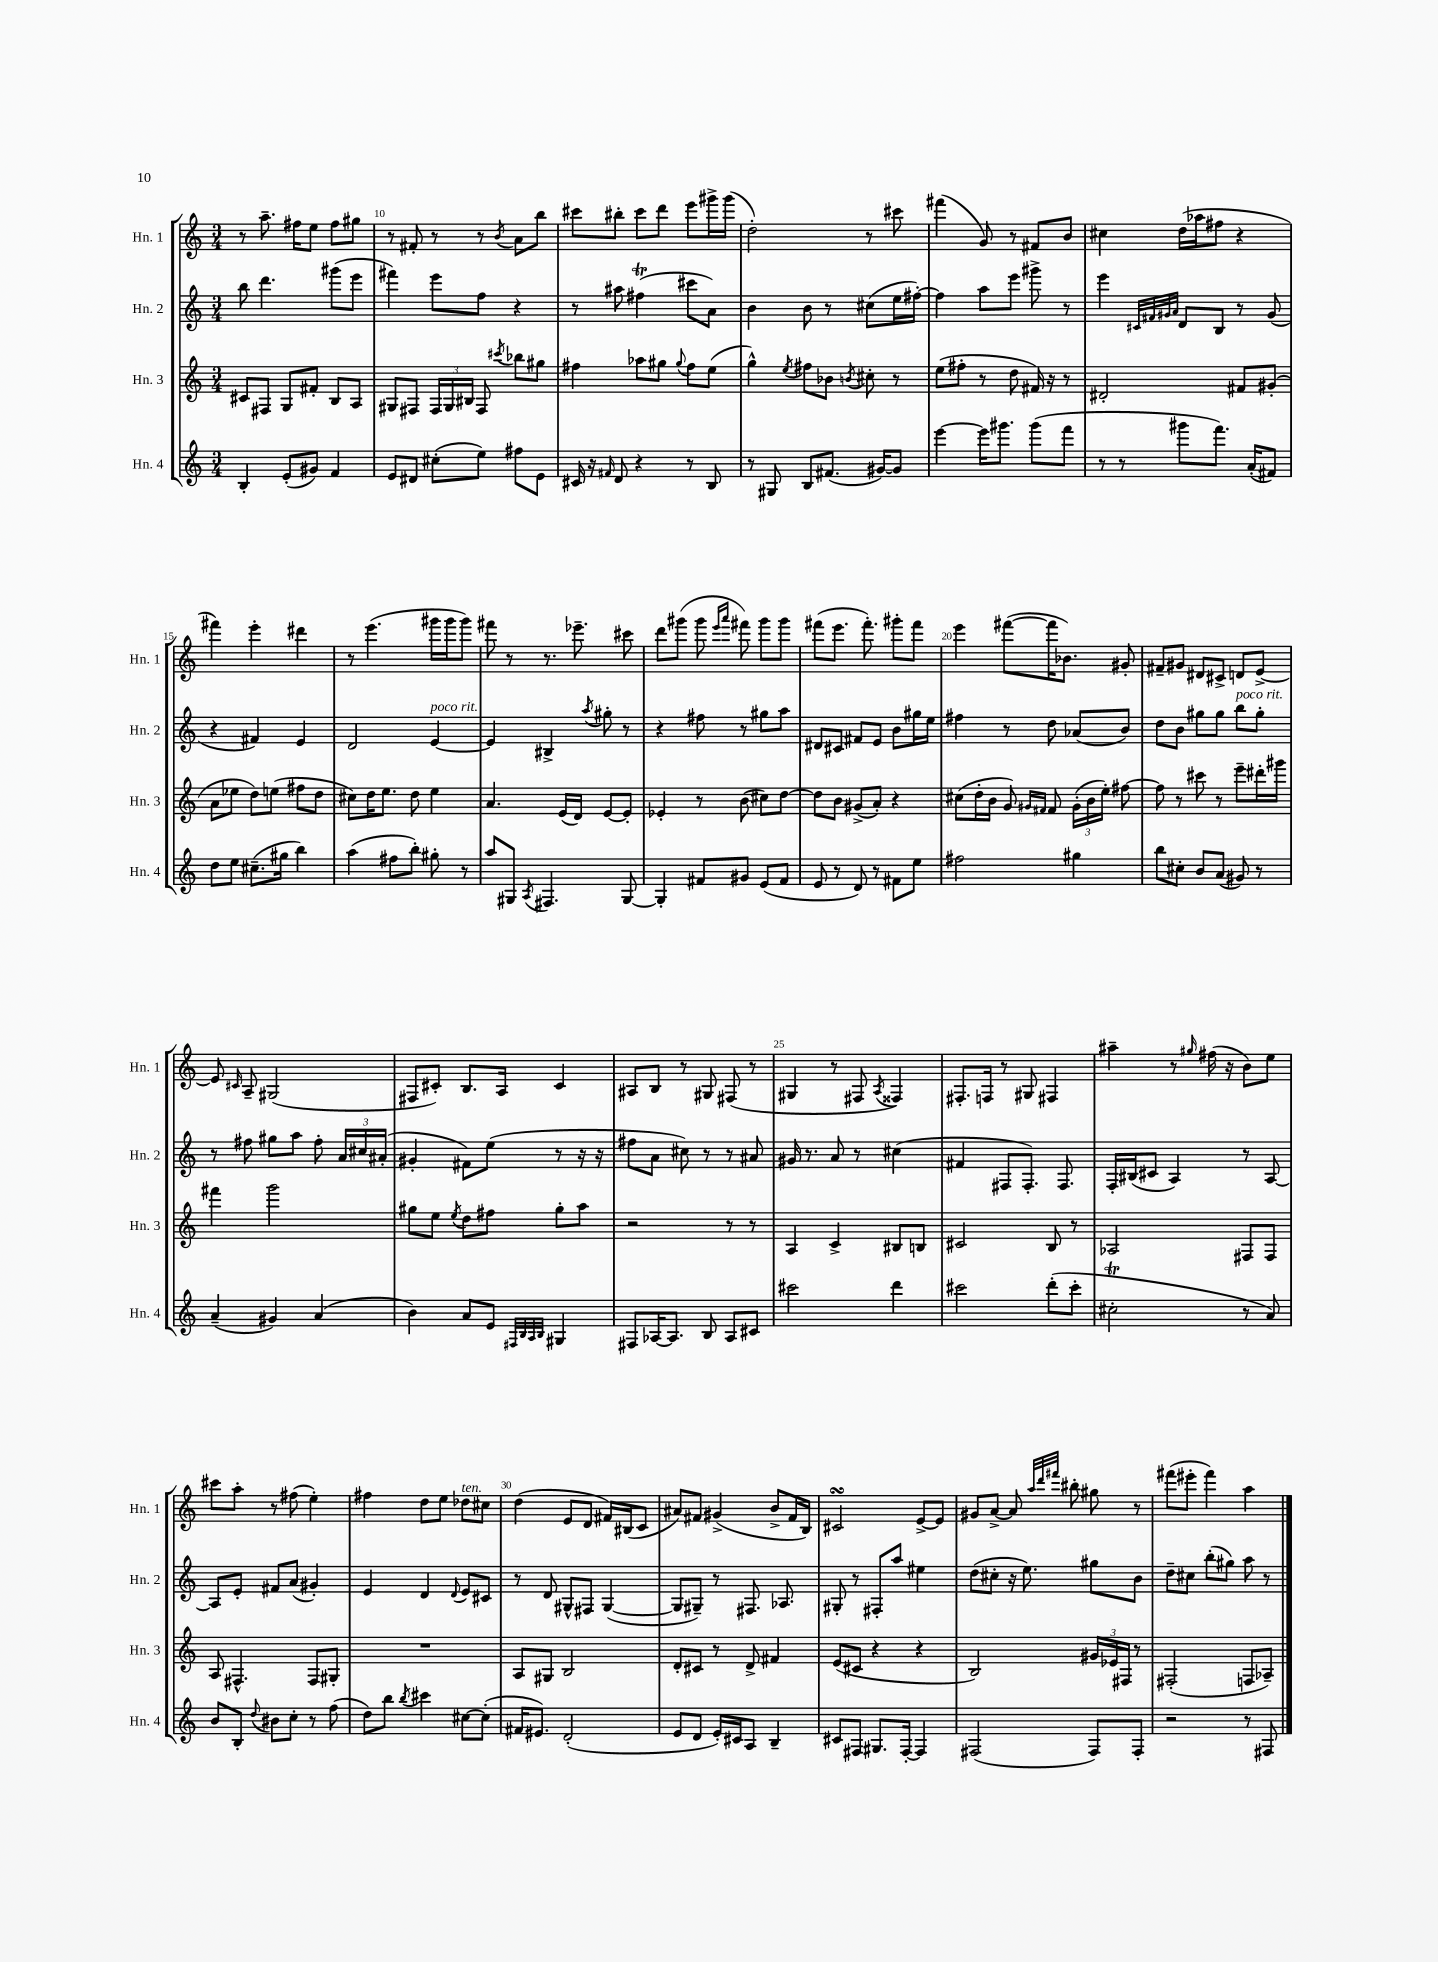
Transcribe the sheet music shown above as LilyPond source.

<<
\new StaffGroup <<
\new Staff = "s0" \with { instrumentName = "Hn. 1" shortInstrumentName = "Hn. 1" } {
    \clef treble \key c \major \numericTimeSignature \time 3/4
    \autoBeamOff r8 a''8.-- fis''16[ e''8] fis''8[ gis''8] |
    r8 fis'8-. r8 r8 \acciaccatura { b'8 } a'8[ b''8] |
    cis'''8[ bis''8]-. cis'''8[ d'''8] e'''8[ gis'''16-> gis'''16]( |
    d''2-.) r8 cis'''8 |
    fis'''4( g'8) r8 fis'8[ b'8] |
    cis''4 d''16[( aes''16 fis''8] r4 |
    fis'''4) e'''4-. dis'''4 |
    r8 e'''4.( gis'''16[ gis'''16 gis'''8]) |
    fis'''8 r8 r8. ees'''8.-- cis'''8 |
    d'''8[ gis'''8]( gis'''8 \grace { e'''16[ a'''16] } fis'''8) gis'''8[ gis'''8] |
    fis'''8[( e'''8.] fis'''8.-.) gis'''8[-. fis'''8] |
    e'''4 fis'''8[~( fis'''16 bes'8.]) gis'8-. |
    fis'8[-- gis'8] dis'8[ cis'8]-> d'8[ e'8]~-> |
    e'8 \grace { cis'16 } a8-- gis2( |
    fis8[ cis'8]-.) b8.[ a16] cis'4 |
    ais8[ b8] r8 gis8 fis8( r8 |
    gis4 r8 fis8 \acciaccatura { a8 } fisis4) |
    fis8.[-. f16] r8 gis8 fis4 |
    ais''4-- r8 \grace { gis''16 } fis''16( r16 b'8[) e''8] |
    cis'''8[ a''8]-. r8 fis''8( e''4-.) |
    fis''4 d''8[ e''8] des''8[^\markup { \italic "ten." } cis''8] |
    d''4( e'8[ d'8] fis'16[) bis16( c'8] |
    ais'8[) fis'8] gis'4->( b'8[-> fis'16 b16]) |
    cis'2\turn e'8[~-> e'8] |
    gis'8[ a'8]~-> a'8 \grace { a''32[ d'''32 fis'''32] } bis''8-. gis''8 r8 |
    fis'''8[( eis'''8]-. fis'''4) a''4 \bar "|." |
}
\new Staff = "s1" \with { instrumentName = "Hn. 2" shortInstrumentName = "Hn. 2" } {
    \clef treble \key c \major \numericTimeSignature \time 3/4
    \autoBeamOff b''8 d'''4. gis'''8[( e'''8] |
    fis'''4) e'''8[ f''8] r4 |
    r8 ais''8 fis''4\trill( cis'''8[ a'8]) |
    b'4 b'8 r8 cis''8[( e''16 fis''16]~-.) |
    fis''4 a''8[ e'''8] gis'''8-> r8 |
    e'''4 \grace { cis'32[ fis'32 gis'32 a'32] } d'8[ b8] r8 gis'8( |
    r4 fis'4) e'4 |
    d'2 e'4~^\markup { \italic "poco rit." } |
    e'4 bis4-> \acciaccatura { a''8 } gis''8-. r8 |
    r4 fis''8 r8 gis''8[ a''8] |
    dis'8[ cis'8] fis'8[ e'8] b'8[ gis''16 e''16] |
    fis''4 r8 d''8 aes'8[( b'8]) |
    d''8[ b'8] gis''8[ gis''8] b''8[^\markup { \italic "poco rit." } gis''8]-. |
    r8 fis''8 gis''8[ a''8] fis''8-. \tuplet 3/2 { a'16[ cis''16 ais'16]-.( } |
    gis'4-. fis'8[) e''8]( r8 r16 r16 |
    fis''8[ a'8] cis''8) r8 r8 ais'8 |
    gis'16 r8. a'8 r8 cis''4( |
    fis'4 fis8[ fis8.]-.) fis8. |
    f16[-. bis16( cis'8] a4) r8 a8~ |
    a8[ e'8]-. fis'8[ a'8]( gis'4-.) |
    e'4 d'4 \appoggiatura { d'8 } e'8[ cis'8] |
    r8 d'8 gis8[-^ fis8] gis4~( |
    gis8[ gis8]--) r8 fis8. aes8. |
    gis8-. r8 fis8[-. a''8] eis''4 |
    d''8[( cis''8]-. r16 e''8.) gis''8[ b'8] |
    d''8[-- cis''8] b''8[-.( gis''8]) a''8 r8 \bar "|." |
}
\new Staff = "s2" \with { instrumentName = "Hn. 3" shortInstrumentName = "Hn. 3" } {
    \clef treble \key c \major \numericTimeSignature \time 3/4
    \autoBeamOff cis'8[ fis8] g8[ fis'8]-. b8[ a8] |
    gis8[ fis8] \tuplet 3/2 { fis16[ gis16 bis16] } fis8 \acciaccatura { cis'''8 } bes''8[ gis''8] |
    fis''4 aes''8[ gis''8] \appoggiatura { gis''8 } fis''8[ e''8]( |
    g''4-^) \acciaccatura { e''8 } fis''8[ bes'8] \acciaccatura { b'8 } cis''8-. r8 |
    e''8[( fis''8]-. r8 d''8 fis'16) r16 r8 |
    dis'2-. fis'8[ gis'8]-.( |
    a'8[ ees''8] d''8[) e''8]( fis''8[ d''8] |
    cis''8[) d''16 e''8.] d''8 e''4 |
    a'4. e'16[( d'16]) e'8[~ e'8]-. |
    ees'4-. r8 b'8( cis''8[) d''8]~ |
    d''8[ b'8] gis'8[->( a'8]-.) r4 |
    cis''8[( d''16-. b'16] g'8) \grace { gis'16[ fis'16] } fis'8 \tuplet 3/2 { gis'16[-.( b'16 e''16]-.) } fis''8~ |
    fis''8 r8 cis'''8 r8 e'''8[-- dis'''16-. gis'''16] |
    fis'''4 g'''2 |
    gis''8[ e''8] \acciaccatura { e''8 } d''8[ fis''8] gis''8[-. a''8] |
    r2 r8 r8 |
    a4 c'4-> bis8[ b8] |
    cis'2 b8 r8 |
    aes2 fis8[ fis8] |
    a8 fis4.-^ fis8[ gis8]-. |
    R2. |
    a8[ gis8] b2 |
    d'8[-. cis'8] r8 d'8-> fis'4 |
    e'8[( cis'8] r4 r4 |
    b2) \tuplet 3/2 { gis'16[ ees'16 fis16] } r8 |
    fis2-.( f8[ aes8]--) \bar "|." |
}
\new Staff = "s3" \with { instrumentName = "Hn. 4" shortInstrumentName = "Hn. 4" } {
    \clef treble \key c \major \numericTimeSignature \time 3/4
    \autoBeamOff b4-. e'8[-.( gis'8]) f'4 |
    e'8[ dis'8] cis''8[-.( e''8]) fis''8[ e'8] |
    cis'16 r16 \grace { fis'16 } d'8 r4 r8 b8 |
    r8 gis8 b8[ fis'8.]( gis'16[~) gis'8] |
    e'''4~ e'''16[ gis'''8.] gis'''8[( f'''8] |
    r8 r8 gis'''8[ f'''8.]) a'16[-.( fis'8]) |
    d''8[ e''8] cis''8.[--( gis''16] b''4) |
    a''4( fis''8[ b''8]-.) gis''8-. r8 |
    a''8[ gis8] \acciaccatura { a8 } fis4. gis8~ |
    gis4-. fis'8[ gis'8] e'8[( fis'8] |
    e'8 r8 d'8) r8 fis'8[ e''8] |
    fis''2 gis''4 |
    b''8[ cis''8]-. b'8[ a'8]( gis'8) r8 |
    a'4--( gis'4) a'4( |
    b'4) a'8[ e'8] \grace { fis32[ b32 a32 b32] } gis4 |
    fis8[ aes16~ aes8.] b8 aes8[ cis'8] |
    cis'''2 d'''4 |
    cis'''2 d'''8[-.( cis'''8]-. |
    cis''2-.\trill r8 a'8) |
    b'8[ b8]-. \appoggiatura { d''8 } bis'8[ c''8]-. r8 f''8( |
    d''8[) b''8] \acciaccatura { b''8 } cis'''4 cis''8[~ cis''8]-.( |
    fis'16[ eis'8.]) d'2-.( |
    e'8[ d'8] e'16[-.) cis'16 a8] b4-- |
    cis'8[ fis8] gis8.[ fis16]~-. fis4 |
    fis2( fis8[) fis8]-. |
    r2 r8 fis8 \bar "|." |
}
>>
>>
\layout { \context { \Score currentBarNumber = #9 \override BarNumber.break-visibility = ##(#f #t #t) barNumberVisibility = #(every-nth-bar-number-visible 5) } }
